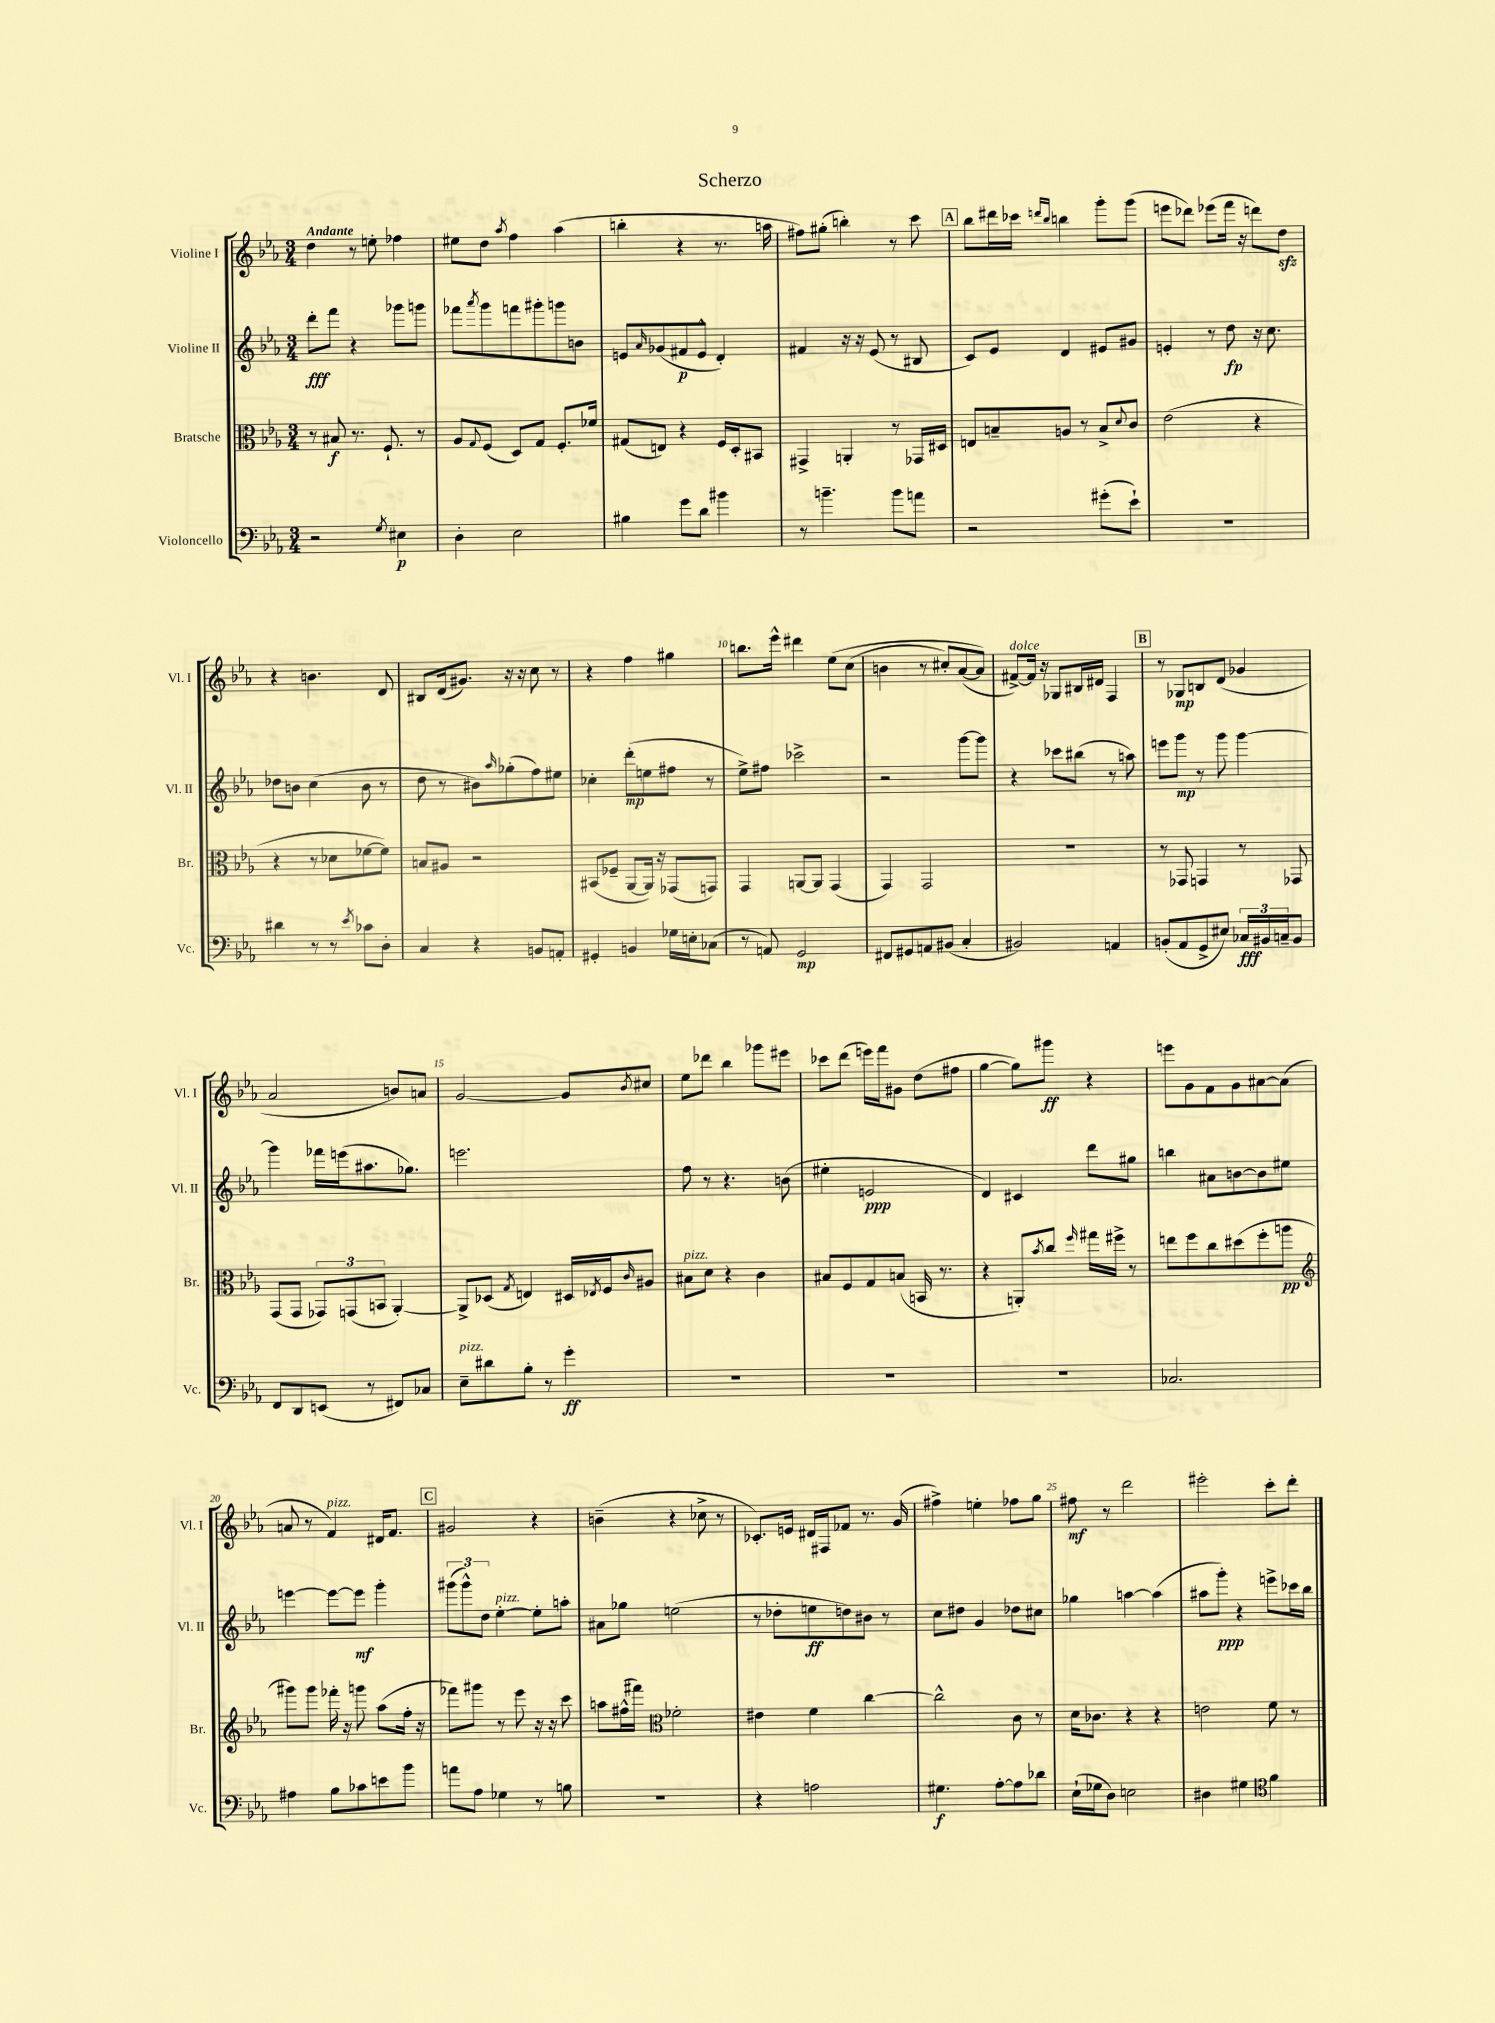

**kern	**kern	**kern	**kern
*staff4	*staff3	*staff2	*staff1
*clefF4	*clefC3	*clefG2	*clefG2
*k[b-e-a-]	*k[b-e-a-]	*k[b-e-a-]	*k[b-e-a-]
*M3/4	*M3/4	*M3/4	*M3/4
2r	8r	8ddd'	4dd
.	8B#	8fff	.
.	8.r	4r	8r
.	.	.	8ee'
.	8.F`	.	.
8qG	.	.	.
4E#	.	8ggg-	4ff-
.	8r	8ggg	.
=	=	=	=
4D'	8A-	8fff-	8ee#
.	8qqG	8qaaa-	.
.	(8F	8ggg	8dd
.	.	.	8qaa-
2E-	8D)	8fff	4ff
.	8G	8ggg#'	.
.	8.F'	8ggg	(4aa-
.	.	8b	.
.	16f-	.	.
=	=	=	=
4B#	(8G#	8e	4bb'
.	.	16qqa-	.
.	8E)	(8g-	.
8g	4r	8f#	4r
8d	.	8e^^	.
4b#	16F	4d')	8.r
.	16D'	.	.
.	8BB#	.	.
.	.	.	16aa
=	=	=	=
8r	4GG#^	4f#	8ff#)
4.b~	.	.	(8gg#'
.	4AA'	16r	4bb')
.	.	16r	.
.	.	(8e-	.
8b	8r	8r	8r
8a	16GG-	8B#	8ccc
.	16D#	.	.
=	=	=	=
2r	8E	8c)	8bb-
.	8B~	8e-	16ddd#
.	.	.	16ccc-
.	.	.	16qqddd
.	.	.	16qqbb-
.	8A	4d	4bb
.	8r	.	.
(8g#'	8B^	8e#	8ggg'
.	8qqd	.	.
8e-`)	8c	8g#	(8ggg
=	=	=	=
2.r	(2e-	4e'	8eee
.	.	.	8ddd-)
.	.	8r	(8eee-
.	.	8dd	16fff
.	.	.	16r
.	4r	16r	8ddd)
.	.	8.cc	.
.	.	.	8dd
=	=	=	=
4d#	4r	8dd-	4r
.	.	8b	.
8r	8r	(4cc	4.b
8r	8d-	.	.
8qe-	.	.	.
8c-	[8f-	8b	.
8D'	8f-])	8r	8d
=	=	=	=
4C	8B	8dd	8B#
.	8A#	8r	(16d
.	.	.	8.g#)
4r	2r	8b#)	.
.	.	16qqaa-	.
.	.	(8gg-'	16r
.	.	.	16r
8BB	.	8ff)	8cc
8AA'	.	8ee#	8r
=	=	=	=
4GG#'	(8BB#	4cc-'	4r
.	8F-~	.	.
4BB	[8AA-	(8ddd'	4ff
.	16AA-])	8ee	.
.	16r	.	.
16G-	(8GG-	8ff#	4gg#
16E'	.	.	.
(8C-	8GG)	8r	.
=	=	=	=
8r	4GG	8ee-^)	8.bb
8AA)	.	8ff#	.
.	.	.	16eee-^^
2GG	[8AA	2ccc-^	4ddd#
.	8AA]	.	.
.	(4GG	.	&(8ee-
.	.	.	(8cc
=	=	=	=
8FF#	4GG)	2r	4b
8GG#	.	.	.
8AA	2GG	.	8r
(8BB#	.	.	8cc#')
4C'	.	[8ggg	([8a-
.	.	8ggg]	8a-]&)
=	=	=	=
2BB#)	2.r	4r	[8f#^)
.	.	.	16f#]
.	.	.	16r
.	.	8ccc-	8G-
.	.	(8bb#	16B#
.	.	.	16d#
4AA	.	8r	4F
.	.	8aa)	.
=	=	=	=
(8BB'	8r	8eee	8r
8AA-	8GG-	8ggg	8G-
8GG^	4GG	8r	8B
8E#)	.	8ggg	(8d
24C-	8r	[4ggg	4g-
24BB#	.	.	.
24C~	.	.	.
8BB#	8GG-	.	.
=	=	=	=
8FF	(8GG	4ggg]	2a-
8DD	8GG	.	.
(8EE	12GG-)	16fff-	.
.	.	(16eee	.
.	(12GG	.	.
8r	.	8.aa#	.
.	12BB	.	.
8FF#)	[4AA-')	.	8b)
.	.	8.gg-)	.
8C-	.	.	8a
=	=	=	=
8E-~	8AA-^]	2.eee	[2g
8d#	(8D-	.	.
.	8qG	.	.
8B-'	4E)	.	.
8r	.	.	.
4g'	16D#	.	8g]
.	8qE-	.	.
.	16F	.	.
.	16qqc	.	8qb-
.	8A#	.	8cc#
=	=	=	=
2.r	8B#	8ff	8ee-
.	8d	8r	8ddd-
.	4r	4.r	4bb-
.	4c	.	8ggg-
.	.	(8b	8eee#
=	=	=	=
2.r	8B#	4ee#'	8ccc-
.	8F	.	(8ddd
.	8G	2e	16eee)
.	.	.	16fff
.	(8B	.	8g#
.	16BB	.	(8dd
.	8.r	.	.
.	.	.	8ff#
=	=	=	=
2.r	4r	4d)	[4gg
.	8AA')	4c#	8gg])
.	8qb-	.	.
.	8cc	.	8ggg#
.	16qqff	.	.
.	16gg#	8ddd	4r
.	16ff#^	.	.
.	8r	8gg#	.
=	=	=	=
2.C-	8ee	4bb	8eee
.	8ff	.	8g
.	8cc	8a#	8f
.	(8dd#	[8b	8g
.	8ff'	8b]	[8a#
.	8aa	8ee#	(8a#]
=	=	=	=
*	*clefG2	*	*
4A#	8ggg#)	[4eee	8a
.	8ggg#	.	8r
8B-	16fff-'	8eee_	4f)
.	16r	.	.
8c-	8ggg	8eee]	.
8e	(8aa-	4ggg'	16d#
.	.	.	8.f
8b-	16ff'	.	.
.	16r	.	.
=	=	=	=
8a	8fff-)	(12ggg#	2g#
.	.	12ggg#^^)	.
8A-	8ggg#	.	.
.	.	12dd	.
4G-	8r	[4ee-'	.
.	8eee-	.	.
8r	16r	8ee-']	4r
.	16r	.	.
8B	8ccc	8aa'	.
=	=	=	=
2.r	8aa	8a#	(4b~
.	(16ff#^^	8gg-	.
.	16fff#)	.	.
*	*clefC3	*	*
.	2f-'	(2ee	4r
.	.	.	8cc-^
.	.	.	8r
=	=	=	=
4r	4e#	8r	8.c-')
.	.	8dd-'	.
.	.	.	16e
2A	4f	8ee	16d#
.	.	.	16F#
.	.	8dd)	8f-
.	[4cc	8b#	8.r
.	.	8r	.
.	.	.	(16g
=	=	=	=
4.G#	2cc^^]	8cc	4ff#^)
.	.	8dd#	.
.	.	4g	4ee'
[8A-'	.	.	.
8A-]	8c	8dd-	8ff-
8d-	8r	8cc#	8gg
=	=	=	=
(16E-`	16d	4gg-	8ff#
16G-	8.c-	.	.
8D)	.	.	8r
2E	4r	[4aa	2ddd
.	4r	(4aa]	.
=	=	=	=
4D#	2e	8aa#	2eee#'
.	.	8ggg')	.
4G#	.	4r	.
*clefC4	*	*	*
4f	8f	8eee^	8ccc'
.	8r	16ccc-	8ddd'
.	.	16bb-	.
==	==	==	==
*-	*-	*-	*-
